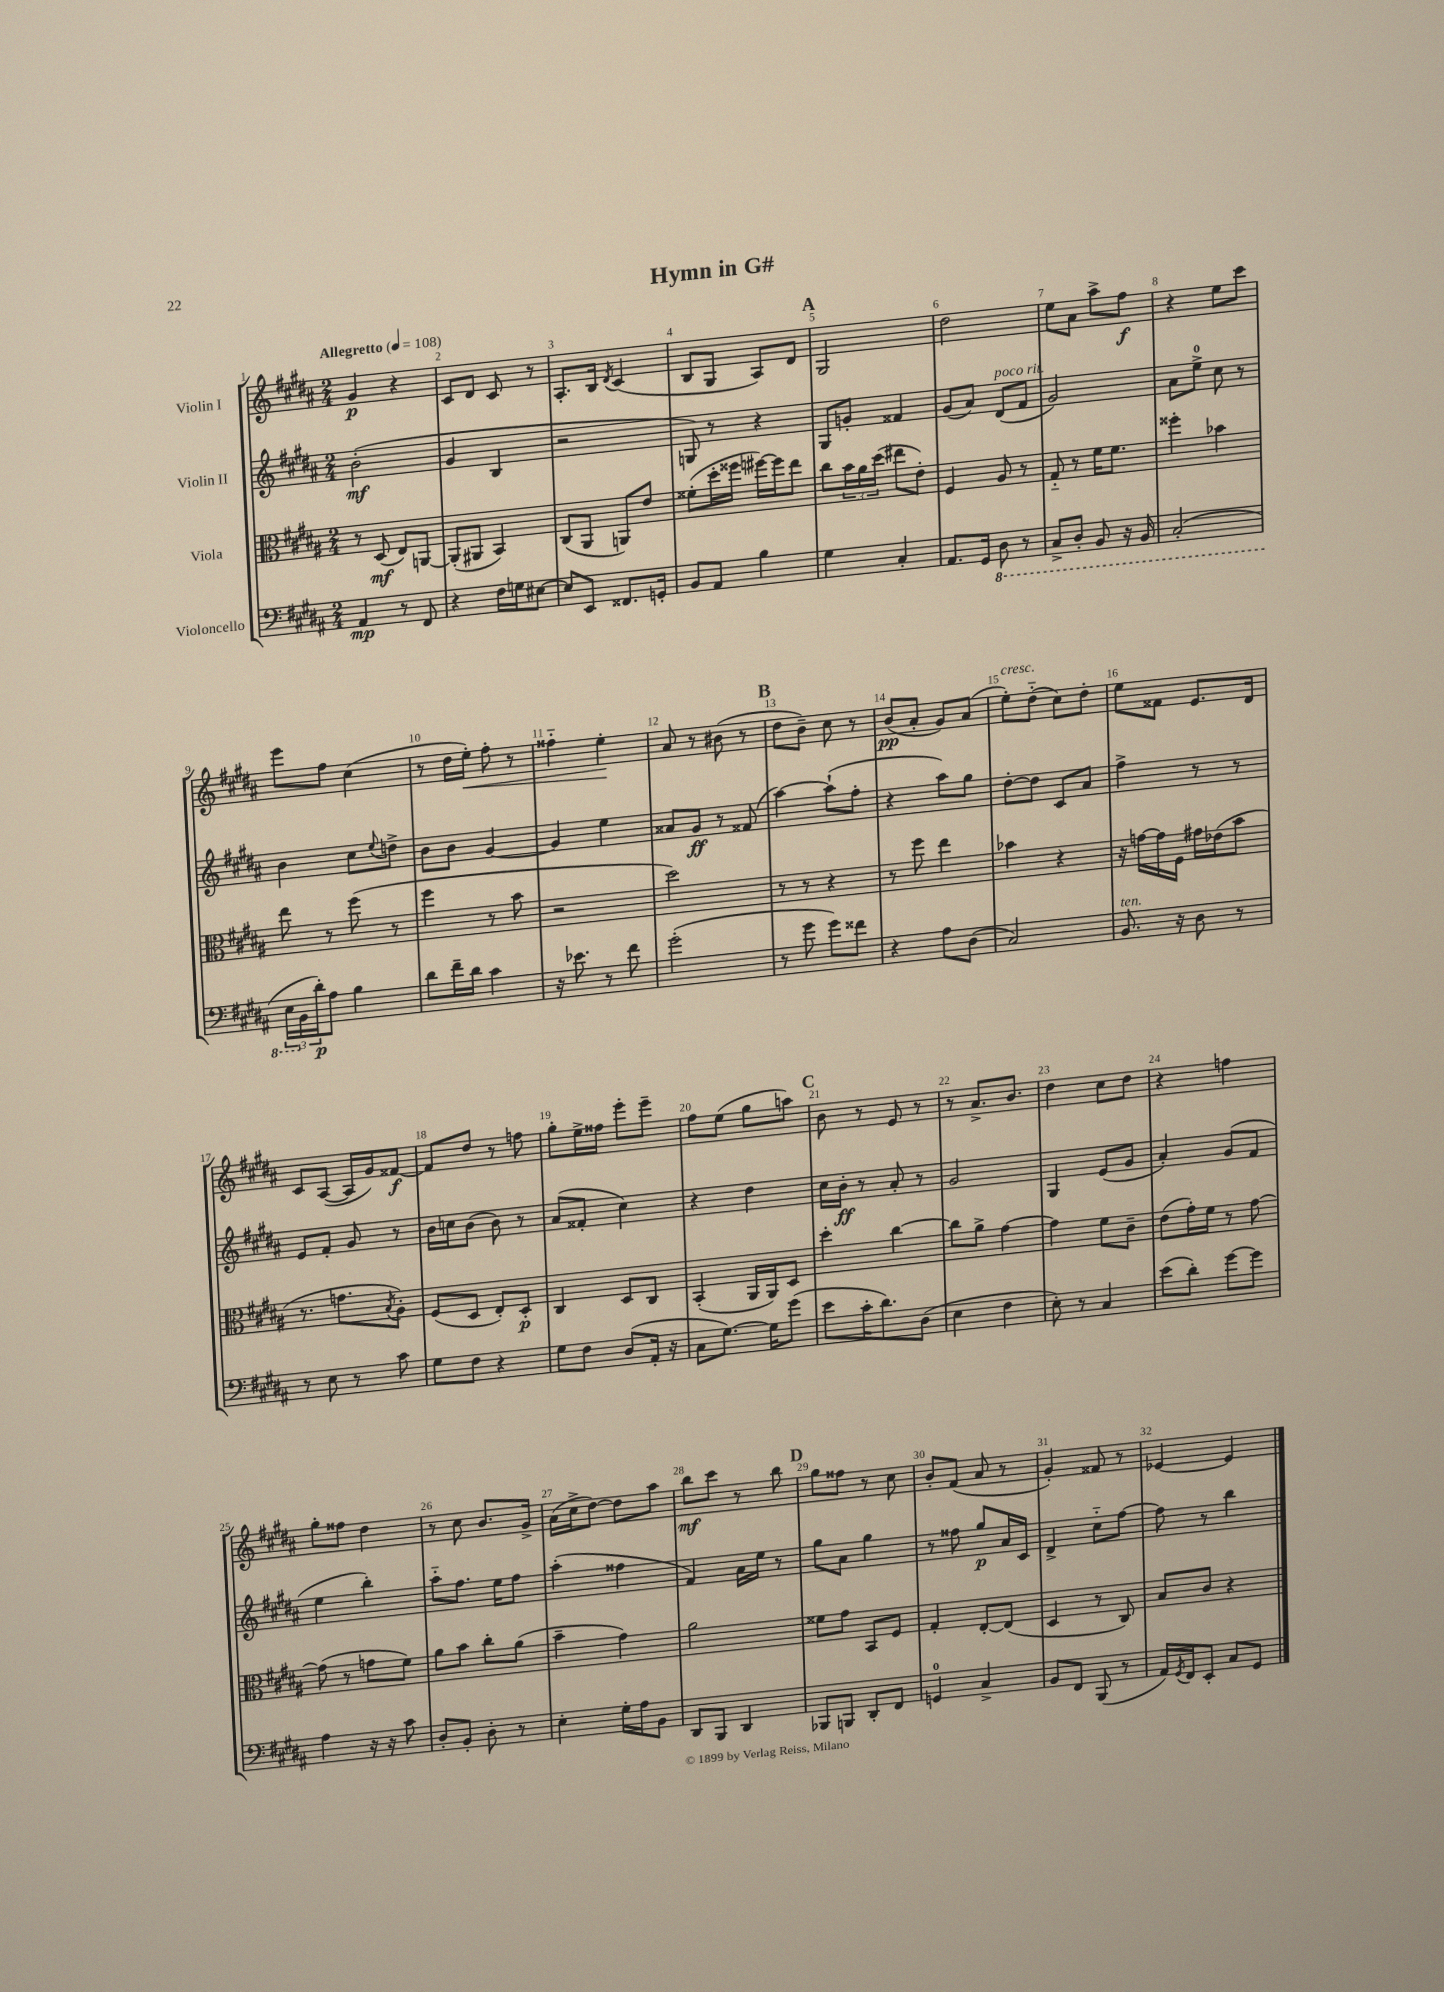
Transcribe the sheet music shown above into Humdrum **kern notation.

**kern	**dynam	**kern	**dynam	**kern	**dynam	**kern	**dynam
*part4	*part4	*part3	*part3	*part2	*part2	*part1	*part1
*staff4	*staff4	*staff3	*staff3	*staff2	*staff2	*staff1	*staff1
*I"Violoncello	*	*I"Viola	*	*I"Violin II	*	*I"Violin I	*
*clefF4	*	*clefC3	*	*clefG2	*	*clefG2	*
*k[f#c#g#d#a#]	*	*k[f#c#g#d#a#]	*	*k[f#c#g#d#a#]	*	*k[f#c#g#d#a#]	*
*M2/4	*	*M2/4	*	*M2/4	*	*M2/4	*
*MM108	*	*MM108	*	*MM108	*	*MM108	*
=1	=1	=1	=1	=1	=1	=1	=1
!	!	!	!	!	!	!LO:TX:a:B:t=Allegretto	!
4AA#/	mp	8r	.	(2b'\	mf	4g#/	p
.	.	(8D#/	mf	.	.	.	.
8r	.	8E/L)	.	.	.	4r	.
8FF#/	.	[8AAn/J	.	.	.	.	.
=2	=2	=2	=2	=2	=2	=2	=2
4r	.	(8AA'/L]	.	4g#/	.	8c#/L	.
.	.	8AA#X/J	.	.	.	8d#/J	.
16F#\LL	.	4BB/)	.	4B/	.	8c#/	.
16Gn\J	.	.	.	.	.	.	.
[8E#X\J	.	.	.	.	.	8r	.
=3	=3	=3	=3	=3	=3	=3	=3
8E#/L]	.	(8C#/L	.	2r	.	8.A#'/L	.
8EE/J	.	8AA#/J	.	.	.	.	.
.	.	.	.	.	.	16B/Jk	.
.	.	.	.	.	.	8qd#/	.
8.FF##X/L	.	8AAn/L)	.	.	.	(4c#/	.
.	.	8e/J	.	.	.	.	.
16GGn'/Jk	.	.	.	.	.	.	.
=4	=4	=4	=4	=4	=4	=4	=4
8BB/L	.	(8f##X'\L	.	8Gn/)	.	8B/L	.
8AA#/J	.	16dd#'\L	.	8r	.	8G#/J	.
.	.	16ff##X\JJ	.	.	.	.	.
4B\	.	[16ff#X\LL)	.	4r	.	8A#/L)	.
.	.	16ff#\J]	.	.	.	.	.
.	.	8ee\J	.	.	.	8d#/J	.
!!LO:REH:place=s1:t=A
=5	=5	=5	=5	=5	=5	=5	=5
4G#\	.	8cc#\L	.	8G#/L	.	2G#/	.
.	.	24b\L	.	8gn'/J	.	.	.
.	.	24a#\	.	.	.	.	.
.	.	(24dd#\JJ	.	.	.	.	.
4C#'/	.	8ee#X\L	.	4f##X/	.	.	.
.	.	8e'\J)	.	.	.	.	.
=6	=6	=6	=6	=6	=6	=6	=6
8.AA#/L	.	4F#/	.	(8g#/L	.	2dd#\	.
.	.	.	.	8a#/J)	.	.	.
16GG#/Jk	.	.	.	.	.	.	.
*8ba	*	*	*	*	*	*	*
!	!	!	!	!LO:TX:a:i:t=poco rit.	!	!	!
8DD#\	.	8A#/	.	(8d#/L	.	.	.
8r	.	8r	.	8f#/J	.	.	.
=7	=7	=7	=7	=7	=7	=7	=7
8CC#^/L	.	8G#/	.	2g#/)	.	8ee\L	.
8DD#'/J	.	8r	.	.	.	8a#\J	.
8BBB/	.	16f#\KL	.	.	.	8aa#^\L	.
.	.	8.f#\J	.	.	.	.	.
16r	.	.	.	.	.	8ff#\J	f
16BBB/	.	.	.	.	.	.	.
=8	=8	=8	=8	=8	=8	=8	=8
(2CC#'/	.	4ff##X'\	.	8a#\L	.	4r	.
.	.	.	.	8ee^\J	.	.	.
.	.	4b-X\	.	8cc#\	.	8ee\L	.
.	.	.	.	8r	.	8ccc#\J	.
!!LO:LB:g=z
=9	=9	=9	=9	=9	=9	=9	=9
24EE\LL	.	8ee\	.	4b\	.	8eee\L	.
*X8ba	*	*	*	*	*	*	*
24BB\	.	.	.	.	.	.	.
24d#'\J)	p	.	.	.	.	.	.
8A#\J	.	8r	.	.	.	8ff#\J	.
4B\	.	(8ff#\	.	8cc#\L	.	(4cc#\	.
.	.	.	.	8qqee/	.	.	.
.	.	8r	.	8ddn^\J	.	.	.
=10	=10	=10	=10	=10	=10	=10	=10
8d#\L	.	4ff#\	.	8b\L	.	8r	.
16f#~\L	.	.	.	8b\J	.	16dd#\LL	.
!	!	!	!	!	!	!	!LO:HP:b
16d#\JJ	.	.	.	.	.	16ee'\JJ)	<
4c#\	.	8r	.	[4g#/	.	8ff#'\	.
.	.	8b\	.	.	.	8r	.
=11	=11	=11	=11	=11	=11	=11	=11
16r	.	2r	.	4g#/]	.	4ff##X\	.
8.e-X\	.	.	.	.	.	.	.
8r	.	.	.	4ee\	.	4ee'\	.
8f#\	.	.	.	.	.	.	.
.	.	.	.	.	.	.	[
=12	=12	=12	=12	=12	=12	=12	=12
(2g#'\	.	2dd#\)	.	8a##X/L	.	8a#/	.
.	.	.	.	8g#/J	ff	8r	.
.	.	.	.	8r	.	(8b#X\	.
.	.	.	.	(8f##X/	.	8r	.
!!LO:REH:place=s1:t=B
=13	=13	=13	=13	=13	=13	=13	=13
8r	.	8r	.	[4aa#\)	.	8dd#\L	.
8g#\	.	8r	.	.	.	8b~\J)	.
8g#\L)	.	4r	.	(8aa#`\L]	.	8cc#\	.
8f##X\J	.	.	.	8ff#'\J	.	8r	.
=14	=14	=14	=14	=14	=14	=14	=14
4r	.	8r	.	4r	.	(8b/L	pp
.	.	8ff#\	.	.	.	8a#'/J	.
8A#\L	.	4ee\	.	8aa#\L)	.	8g#/L)	.
(8D#\J	.	.	.	8gg#\J	.	(8a#/J	.
=15	=15	=15	=15	=15	=15	=15	=15
!	!	!	!	!	!	!LO:TX:a:i:t=cresc.	!
2C#/)	.	4b-X\	.	[8dd#'\L	.	8ee'\L)	.
.	.	.	.	8dd#\J]	.	(8dd#\J	.
.	.	4r	.	8c#/L	.	8cc#\L)	.
.	.	.	.	8a#/J	.	8dd#'\J	.
=16	=16	=16	=16	=16	=16	=16	=16
!LO:TX:a:i:t=ten.	!	!	!	!	!	!	!
8.BB/	.	16r	.	4ff#^\	.	8ee\L	.
.	.	[16gn\LL	.	.	.	.	.
.	.	16g\]	.	.	.	8f##X\J	.
16r	.	16F#\JJ	.	.	.	.	.
8D#\	.	16g#X\LL	.	8r	.	8.e/L	.
.	.	(16e-X\J	.	.	.	.	.
8r	.	8b\J	.	8r	.	.	.
.	.	.	.	.	.	16d#/Jk	.
!!LO:LB:g=z
=17	=17	=17	=17	=17	=17	=17	=17
8r	.	8.r	.	8e/L	.	8c#/L	.
8E\	.	.	.	8f#'/J	.	([8A#/J	.
.	.	8.gn\L	.	.	.	.	.
8r	.	.	.	8g#/	.	16A#/LL]	.
.	.	.	.	.	.	16g#/J)	.
.	.	8qB/	.	.	.	.	.
8c#\	.	8A#'\J)	.	8r	.	[8f##X/J	f
=18	=18	=18	=18	=18	=18	=18	=18
8G#\L	.	(8F#/L	.	16b\LL	.	8f##/L]	.
.	.	.	.	16ccn\J	.	.	.
8F#\J	.	8D#/J	.	(8b\J	.	8dd#/J	.
4r	.	8E'/L)	.	8b\)	.	8r	.
.	.	8D#'/J	p	8r	.	8ffn\	.
=19	=19	=19	=19	=19	=19	=19	=19
8G#\L	.	4C#/	.	(8a#/L	.	8gg#'\L	.
8F#\J	.	.	.	8f##X'/J	.	16ee^\L	.
.	.	.	.	.	.	16ff##X\JJ	.
(8D#/L	.	8D#/L	.	4cc#\)	.	8eee'\L	.
16AA#'/Jk	.	8C#/J	.	.	.	8eee~\J	.
16r	.	.	.	.	.	.	.
=20	=20	=20	=20	=20	=20	=20	=20
8C#\L	.	(4BB'/	.	4r	.	8ff#\L	.
[8.G#\J)	.	.	.	.	.	(8ee\J	.
.	.	16AA#/LL	.	4dd#\	.	8gg#\L	.
16G#\KL]	.	16AA#/J)	.	.	.	.	.
(8g#\J	.	8D#/J	.	.	.	8aan\J)	.
!!LO:REH:place=s1:t=C
=21	=21	=21	=21	=21	=21	=21	=21
8e\L	.	4dd#'\	.	16cc#\LL	.	8b\	.
.	.	.	.	16b'\JJ	ff	.	.
16c#'\K	.	.	.	8r	.	8r	.
8.d#\)	.	.	.	.	.	.	.
.	.	[4cc#\	.	8a#'/	.	8e/	.
(8D#\J	.	.	.	8r	.	8r	.
=22	=22	=22	=22	=22	=22	=22	=22
4E\	.	8cc#\L]	.	2g#/	.	8r	.
.	.	8a#^\J	.	.	.	8.a#^/L	.
4F#\	.	[4g#\	.	.	.	.	.
.	.	.	.	.	.	8.b/J	.
=23	=23	=23	=23	=23	=23	=23	=23
8E'\)	.	4g#\]	.	4G#/	.	4dd#\	.
8r	.	.	.	.	.	.	.
4C#/	.	8f#\L	.	(8e/L	.	8cc#\L	.
.	.	8c#~\J	.	8g#/J	.	8dd#\J	.
=24	=24	=24	=24	=24	=24	=24	=24
(8e\L	.	(8e\L	.	4a#'/)	.	4r	.
8d#'\J)	.	16g#'\L)	.	.	.	.	.
.	.	16f#\JJ	.	.	.	.	.
[8g#\L	.	8r	.	(8g#/L	.	4ffn\	.
8g#\J]	.	[8g#\	.	8f#/J	.	.	.
!!LO:LB:g=z
=25	=25	=25	=25	=25	=25	=25	=25
4A#\	.	(8g#\]	.	4ee\	.	8gg#'\L	.
.	.	8r	.	.	.	8ff##X\J	.
16r	.	8gn\L	.	4bb'\)	.	4dd#\	.
16r	.	.	.	.	.	.	.
8c#\	.	8f#\J)	.	.	.	.	.
=26	=26	=26	=26	=26	=26	=26	=26
8D#'/L	.	8a#\L	.	8aa#\L	.	8r	.
8BB'/J	.	8b\J	.	8.ff#\J	.	8cc#\	.
8D#'\	.	8cc#'\L	.	.	.	8.b/L	.
.	.	.	.	16ee\KL	.	.	.
8r	.	(8a#\J	.	8ff#\J	.	.	.
.	.	.	.	.	.	16g#^/Jk	.
=27	=27	=27	=27	=27	=27	=27	=27
4E'\	.	4b~\	.	(4aa#'\	.	(16a#\LL	.
.	.	.	.	.	.	16cc#^\J	.
.	.	.	.	.	.	[8dd#\J)	.
16G#'\LL	.	4g#\)	.	4ff##X\	.	8dd#\L]	.
16A#\J	.	.	.	.	.	.	.
8BB\J	.	.	.	.	.	8aa#\J	.
=28	=28	=28	=28	=28	=28	=28	=28
8DD#/L	.	2a#\	.	4f#/)	.	8bb\L	mf
8BBB/J	.	.	.	.	.	8ccc#\J	.
4DD#/	.	.	.	16a#\LL	.	8r	.
.	.	.	.	16ee\JJ	.	.	.
.	.	.	.	8r	.	8bb\	.
!!LO:REH:place=s1:t=D
=29	=29	=29	=29	=29	=29	=29	=29
8BBB-X/L	.	8f##X\L	.	8gg#\L	.	8gg#\L	.
8BBBn/J	.	8g#\J	.	8a#\J	.	8ff##X\J	.
8DD#'/L	.	8BB/L	.	4gg#\	.	8r	.
8FF#/J	.	8F#/J	.	.	.	8cc#\	.
=30	=30	=30	=30	=30	=30	=30	=30
4GGn/	.	4G#'/	.	8r	.	8b'/L	.
.	.	.	.	8ff##X\	.	(8f#/J	.
4C#^/	.	[8E'/L	.	8gg#/L	p	8a#/	.
.	.	(8E/J]	.	16a#/L	.	8r	.
.	.	.	.	16c#/JJ	.	.	.
=31	=31	=31	=31	=31	=31	=31	=31
8BB/L	.	4D#/	.	4d#^/	.	4g#'/)	.
8FF#/J	.	.	.	.	.	.	.
(8BBB/	.	8r	.	8cc#\L	.	8f##X/	.
8r	.	8C#/)	.	[8ff#\J	.	8r	.
=32	=32	=32	=32	=32	=32	=32	=32
16AA#/LL)	.	8B/L	.	8ff#\]	.	[4e-X/	.
8qGG#/	.	.	.	.	.	.	.
16FF#/J	.	.	.	.	.	.	.
8EE'/J	.	8c#/J	.	8r	.	.	.
8C#/L	.	4r	.	4bb\	.	4e-/]	.
8GG#/J	.	.	.	.	.	.	.
==	==	==	==	==	==	==	==
*-	*-	*-	*-	*-	*-	*-	*-
